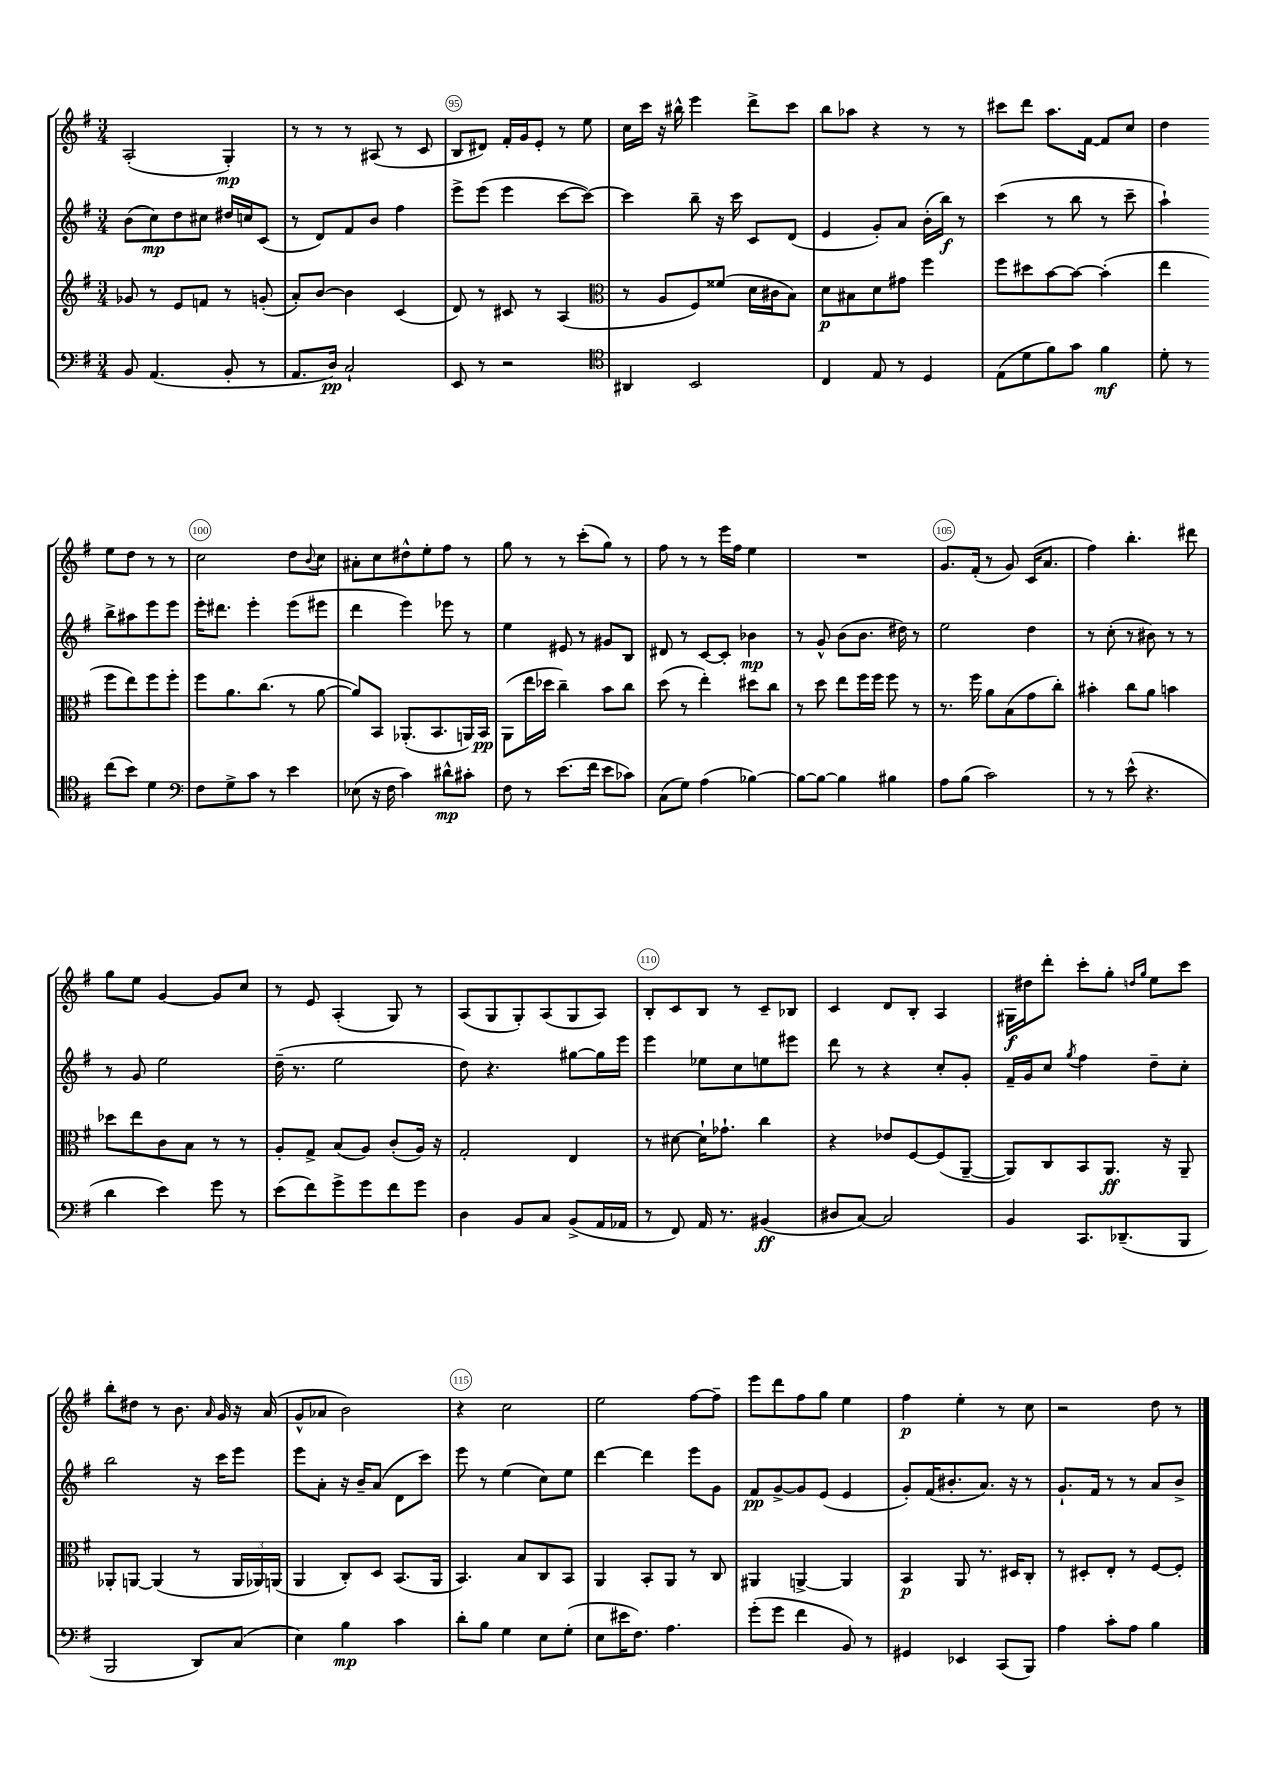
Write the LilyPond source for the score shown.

<<
\new StaffGroup <<
\new Staff = "s0" {
    \clef treble \key g \major \numericTimeSignature \time 3/4
    a2-.( g4-.\mp) |
    r8 r8 r8 ais8( r8 c'8 |
    b8 dis'8) fis'16-. g'16 e'8-. r8 e''8 |
    c''16 c'''16 r16 bis''16-^ e'''4 d'''8-> c'''8 |
    b''8 aes''8 r4 r8 r8 |
    cis'''8 d'''8 a''8. fis'16~ fis'8 c''8 |
    d''4 e''8 d''8 r8 r8 |
    c''2 d''8 \appoggiatura { b'8 } c''8 |
    ais'8-. c''8 dis''8-^ e''8-. fis''8 r8 |
    g''8 r8 r8 c'''8-.( g''8) r8 |
    fis''8 r8 r8 e'''16 fis''16 e''4 |
    R2. |
    g'8. fis'16-.( r8 g'8) c'16( a'8. |
    fis''4) b''4.-. dis'''8 |
    g''8 e''8 g'4~ g'8 c''8 |
    r8 e'8 a4-.( g8) r8 |
    a8( g8 g8-.) a8( g8 a8) |
    b8-. c'8 b8 r8 c'8-- bes8 |
    c'4 d'8 b8-. a4 |
    gis16\f dis''16 d'''8-. c'''8-. g''8-. \grace { d''16 g''16 } e''8 c'''8 |
    b''8-. dis''8 r8 b'8. \grace { a'16 } g'16 r16 a'16( |
    g'8-^ aes'8 b'2) |
    r4 c''2 |
    e''2 fis''8~ fis''8-- |
    e'''8 d'''8 fis''8 g''8 e''4 |
    fis''4\p e''4-. r8 c''8 |
    r2 d''8 r8 \bar "|." |
}
\new Staff = "s1" {
    \clef treble \key g \major \numericTimeSignature \time 3/4
    b'8( c''8\mp) d''8 cis''8 dis''16 c''16 c'8( |
    r8 d'8) fis'8 b'8 fis''4 |
    e'''8-> e'''8( e'''4 c'''8~ c'''8~) |
    c'''4 b''8-- r16 c'''16 c'8 d'8( |
    e'4 g'8-.) a'8 b'16-.( b''16\f) r8 |
    c'''4( r8 b''8 r8 c'''8-- |
    a''4-!) b''8-> ais''8 e'''8 e'''8 |
    e'''16-. dis'''8. e'''4-. e'''8( eis'''8 |
    d'''4 e'''4) ees'''8 r8 |
    e''4 eis'8 r8 gis'8 b8 |
    dis'8 r8 c'8~ c'8-. bes'4\mp |
    r8 g'8-^ b'8( b'8. dis''16) r8 |
    e''2 d''4 |
    r8 c''8-.( r8 bis'8) r8 r8 |
    r8 g'8 e''2 |
    d''16--( r8. e''2 |
    d''8) r4. gis''8~ gis''16 e'''16 |
    e'''4 ees''8 c''8 e''8 eis'''8 |
    d'''8 r8 r4 c''8-. g'8-. |
    fis'16-- g'16 c''8 \acciaccatura { g''8 } fis''4 d''8-- c''8-. |
    b''2 r16 c'''16 e'''8 |
    e'''8 a'8-. r16 b'16-- a'8( d'8 c'''8) |
    e'''8 r8 e''4( c''8) e''8 |
    d'''4~ d'''4 e'''8 g'8 |
    fis'8\pp g'8~-> g'8 e'8( e'4 |
    g'8-.) fis'16( bis'8.-. a'8.) r16 r8 |
    g'8.-! fis'16 r8 r8 a'8 b'8-> \bar "|." |
}
\new Staff = "s2" {
    \clef treble \key g \major \numericTimeSignature \time 3/4
    ges'8 r8 e'8 f'8 r8 g'8-.( |
    a'8-.) b'8~ b'4 c'4( |
    d'8) r8 cis'8 r8 a4( |
    \clef alto r8 a8 fis8) fisis'8( d'16 cis'16 b8) |
    d'8\p bis8 d'8 gis'8 fis''4 |
    fis''8 dis''8 b'8~ b'8~ b'4-.( |
    e''4 fis''8 e''8) fis''8 fis''8-. |
    fis''8 a'8. c''8.( r8 a'8~ |
    a'8) b,8 aes,8.-.( b,8. a,16) b,16\pp |
    a,8( e''16 des''16 c''4--) b'8 c''8 |
    d''8( r8 e''4-.) dis''8 c''8 |
    r8 d''8 e''8 fis''16 fis''16 fis''8 r8 |
    r8. fis''16 a'8 b8( g'8 c''8-.) |
    bis'4-. c''8 a'8 b'4 |
    des''8 e''8 c'8 b8 r8 r8 |
    a8-. g8-> b8( a8) c'8-.( a16) r16 |
    g2-. e4 |
    r8 dis'8~ dis'16-! ges'8.-! c''4 |
    r4 ees'8 fis8~ fis8( a,8~-- |
    a,8) c8 b,8 a,8.\ff r16 a,8-- |
    aes,8-. a,8~ a,4( r8 \tuplet 3/2 { a,16 aes,16) a,16( } |
    a,4 c8-.) d8 b,8.( a,16 |
    b,4.) b8 c8 b,8 |
    a,4 b,8-. a,8 r8 c8 |
    ais,4 a,4~-> a,4 |
    b,4\p a,8 r8. dis16 c8-. |
    r8 dis8-. e8-. r8 fis8~ fis8-. \bar "|." |
}
\new Staff = "s3" {
    \clef bass \key g \major \numericTimeSignature \time 3/4
    b,8 a,4.( b,8-. r8 |
    a,8. d16\pp) c2-! |
    e,8 r8 r2 |
    \clef tenor ais,4 b,2 |
    c4 e8 r8 d4 |
    e8( d'8 fis'8) g'8 fis'4\mf |
    d'8-. r8 c''8( b'8) d'4 |
    \clef bass fis8 g8-> c'8 r8 e'4 |
    ees8( r16 fis16 c'4) dis'8-^\mp cis'8-. |
    fis8 r8 e'8.( fis'16 e'8 ces'8) |
    c8( g8) a4( bes4~) |
    bes8~ bes8~ bes4 bis4 |
    a8 b8( c'2) |
    r8 r8 e'8-^( r4. |
    d'4 e'4) g'8 r8 |
    e'8( fis'8) g'8-> g'8 fis'8 g'8 |
    d4 b,8 c8 b,8->( a,16 aes,16 |
    r8 fis,8) a,16 r8. bis,4\ff( |
    dis8 c8~) c2 |
    b,4 c,8. des,8.--( b,,8 |
    b,,2 d,8) c8( |
    e4) b4\mp c'4 |
    d'8-. b8 g4 e8 g8-.( |
    e8 eis'16 fis8.) a4. |
    g'8-.( g'8 fis'4 b,8) r8 |
    gis,4 ees,4 c,8( b,,8) |
    a4 c'8-. a8 b4 \bar "|." |
}
>>
>>
\layout { \context { \Score currentBarNumber = #93 \override BarNumber.break-visibility = ##(#f #t #t) barNumberVisibility = #(every-nth-bar-number-visible 5) \override BarNumber.stencil = #(make-stencil-circler 0.1 0.3 ly:text-interface::print) } }
